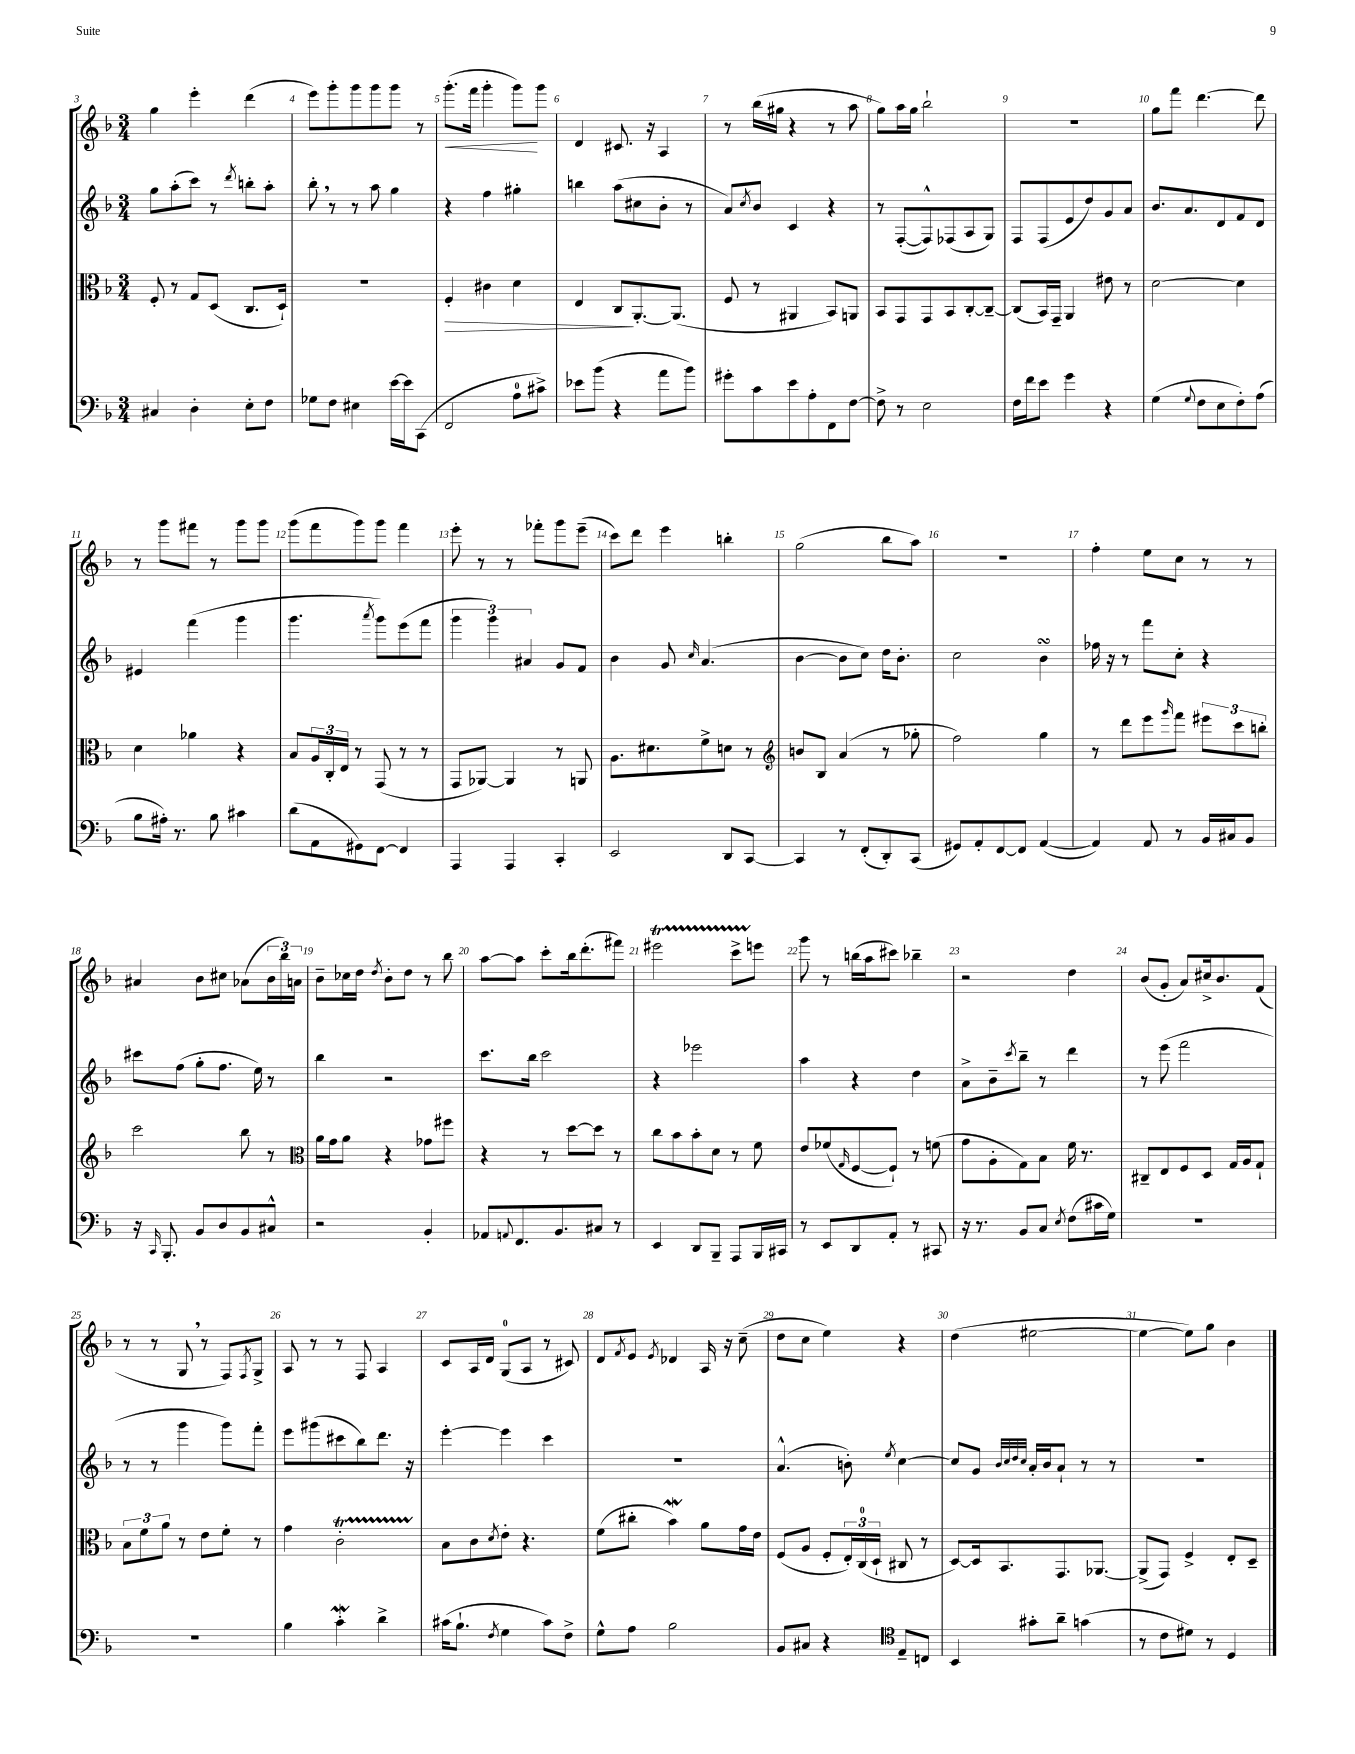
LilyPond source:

<<
\new StaffGroup <<
\new Staff = "s0" {
    \clef treble \key f \major \numericTimeSignature \time 3/4
    g''4 e'''4-. d'''4( |
    e'''8) g'''8-. g'''8 g'''8 g'''8 r8 |
    g'''8.-.\<( f'''16 g'''4-. g'''8\!) g'''8 |
    d'4 cis'8. r16 a4 |
    r8 bes''16( gis''16 r4 r8 a''8 |
    g''8) a''16 g''16 bes''2-! |
    R2. |
    g''8 f'''8 d'''4.~ d'''8 |
    r8 g'''8 fis'''8 r8 g'''8 g'''8 |
    g'''8( f'''8 g'''8) g'''8 f'''4 |
    e'''8-. r8 r8 fes'''8-. g'''8 e'''8--( |
    c'''8) d'''8 e'''4 b''4-. |
    g''2( bes''8 a''8) |
    R2. |
    f''4-. e''8 c''8 r8 r8 |
    ais'4 bes'8 cis''8 aes'8( \tuplet 3/2 { bes'16 bes''16) a'16 } |
    bes'8-- ces''16 d''16 \acciaccatura { d''8 } bes'8-. d''8 r8 bes''8 |
    a''8~ a''8 c'''8-. bes''16 d'''8.-.( fis'''8) |
    eis'''2\startTrillSpan c'''8-> e'''8\stopTrillSpan |
    g'''8 r8 b''16( a''16 cis'''8) bes''4-- |
    r2 d''4 |
    bes'8( g'8-. a'8) cis''16-> bes'8. f'8( |
    r8 r8 g8 \breathe r8 f8) \acciaccatura { f8 } g8-> |
    a8 r8 r8 f8 a4 |
    c'8 a16 d'16 g8-0( a8 r8 cis'8) |
    d'8 \acciaccatura { f'8 } e'8 \acciaccatura { e'8 } des'4 a16 r16 c''8--( |
    d''8 c''8 e''4) r4 |
    d''4( eis''2~ |
    eis''4~ eis''8) g''8 bes'4 \bar "|." |
}
\new Staff = "s1" {
    \clef treble \key f \major \numericTimeSignature \time 3/4
    g''8 a''8-.( c'''8) r8 \acciaccatura { d'''8 } b''8-. a''8-. |
    bes''8-. \breathe r8 r8 a''8 g''4 |
    r4 f''4 gis''4-. |
    b''4 a''8( cis''8 bes'8-. r8 |
    a'8) \acciaccatura { c''8 } bes'8 c'4 r4 |
    r8 f8~-.( f8-^) fes8( a8 g8) |
    f8 f8( e'8 d''8) g'8 a'8 |
    bes'8. a'8. d'8 f'8 d'8 |
    eis'4 f'''4( g'''4 |
    g'''4. \acciaccatura { a'''8 } g'''8) e'''8( f'''8 |
    \tuplet 3/2 { g'''4 g'''4) ais'4 } g'8 f'8 |
    bes'4 g'8 \grace { c''16 } a'4.( |
    bes'4~ bes'8 c''8) d''16 bes'8.-. |
    c''2 bes'4\turn |
    fes''16 r16 r8 f'''8 c''8-. r4 |
    cis'''8 f''8( g''8-. f''8. e''16) r8 |
    bes''4 r2 |
    c'''8. bes''16 c'''2 |
    r4 ees'''2 |
    a''4 r4 d''4 |
    a'8-> bes'8-- \acciaccatura { c'''8 } bes''8-- r8 d'''4 |
    r8 e'''8( f'''2 |
    r8 r8 g'''4 g'''8) f'''8-. |
    e'''8 gis'''8( cis'''8 bes''8) d'''8. r16 |
    e'''4~-. e'''4 c'''4 |
    R2. |
    a'4.-^( b'8-.) \acciaccatura { e''8 } c''4~ |
    c''8 g'8 \grace { bes'32 c''32 d''32 c''32 } a'16-. bes'16 a'8-! r8 r8 |
    R2. \bar "|." |
}
\new Staff = "s2" {
    \clef alto \key f \major \numericTimeSignature \time 3/4
    f8-. r8 g8 d8( c8. d16-!) |
    R2. |
    f4-.\> cis'4 d'4 |
    e4 c8\! a,8.~-. a,8.( |
    f8 r8 ais,4 bes,8) a,8 |
    bes,8 g,8 g,8 bes,8 c8~-. c8~-- |
    c8( bes,16) g,16-- a,4 eis'8 r8 |
    d'2~ d'4 |
    d'4 aes'4 r4 |
    bes8 \tuplet 3/2 { a16 c16-. e16 } r8 g,8( r8 r8 |
    g,8 aes,8~) aes,4 r8 a,8 |
    a8. dis'8. f'8-> d'8 r8 |
    \clef treble b'8 bes8 a'4( r8 ges''8-. |
    f''2) g''4 |
    r8 d'''8 e'''8 \grace { g'''16 } f'''8 \tuplet 3/2 { eis'''8 c'''8 b''8-. } |
    c'''2 bes''8 r8 |
    \clef alto a'16 g'16 a'8 r4 ges'8 fis''8 |
    r4 r8 d''8~ d''8 r8 |
    c''8 bes'8 bes'8-. d'8 r8 f'8 |
    e'8 fes'8( \grace { g16 } f8~ f8-!) r8 f'8( |
    g'8 a8-. g8) bes8 f'16 r8. |
    cis8-- e8 f8 d8 g16 a16 g8-! |
    \tuplet 3/2 { bes8 f'8 a'8 } r8 e'8 f'8-. r8 |
    g'4 c'2-.\startTrillSpan |
    bes8\stopTrillSpan c'8 \acciaccatura { d'8 } e'8-. r4. |
    f'8( cis''8-. bes'4\mordent) a'8 g'16 e'16 |
    f8( a8 f8-. \tuplet 3/2 { e16-.) c16-0( d16-! } cis8 r8 |
    d8~) d16 bes,8. g,8. aes,8.~ |
    aes,8->( g,8) f4-> e8-. d8-- \bar "|." |
}
\new Staff = "s3" {
    \clef bass \key f \major \numericTimeSignature \time 3/4
    cis4 d4-. e8-. f8 |
    ges8 f8 eis4 e'16~ e'16 c,8( |
    f,2 a8-0 cis'8->) |
    ees'8 bes'8( r4 a'8 bes'8) |
    gis'8-. c'8 e'8 a8-. f,8 f8~ |
    f8-> r8 e2 |
    f16 f'16 e'8 g'4 r4 |
    g4( \appoggiatura { g8 } f8 e8 f8-.) a8( |
    bes8 ais16-.) r8. bes8 cis'4 |
    d'8( a,8 gis,8) f,8~ f,4 |
    a,,4 a,,4 c,4-. |
    e,2 d,8 c,8~ |
    c,4 r8 f,8-.( d,8-.) c,8( |
    gis,8) a,8-. f,8~ f,8 a,4~( |
    a,4) a,8 r8 bes,16 cis16 bes,8 |
    r16 \grace { c,16 } bes,,8.-. bes,8 d8 bes,8 cis8-^ |
    r2 bes,4-. |
    aes,8 \appoggiatura { a,8 } f,8. bes,8. cis8 r8 |
    e,4 d,8 bes,,8-- a,,8 bes,,16 cis,16 |
    r8 e,8 d,8 a,8-. r8 cis,8 |
    r16 r8. bes,8 c8 \acciaccatura { e8 } f8( cis'16 g16) |
    R2. |
    R2. |
    bes4 c'4-.\mordent d'4-> |
    cis'16( bes8.-! \acciaccatura { f8 } g4 cis'8) f8-> |
    g8-^ a8 bes2 |
    bes,8 cis8 r4 \clef tenor e8-- c8 |
    bes,4 gis'8-. a'8-- g'4( |
    r8 c'8 dis'8) r8 d4 \bar "|." |
}
>>
>>
\layout { \context { \Score currentBarNumber = #3 \override BarNumber.break-visibility = ##(#f #t #t) barNumberVisibility = #all-bar-numbers-visible } }
